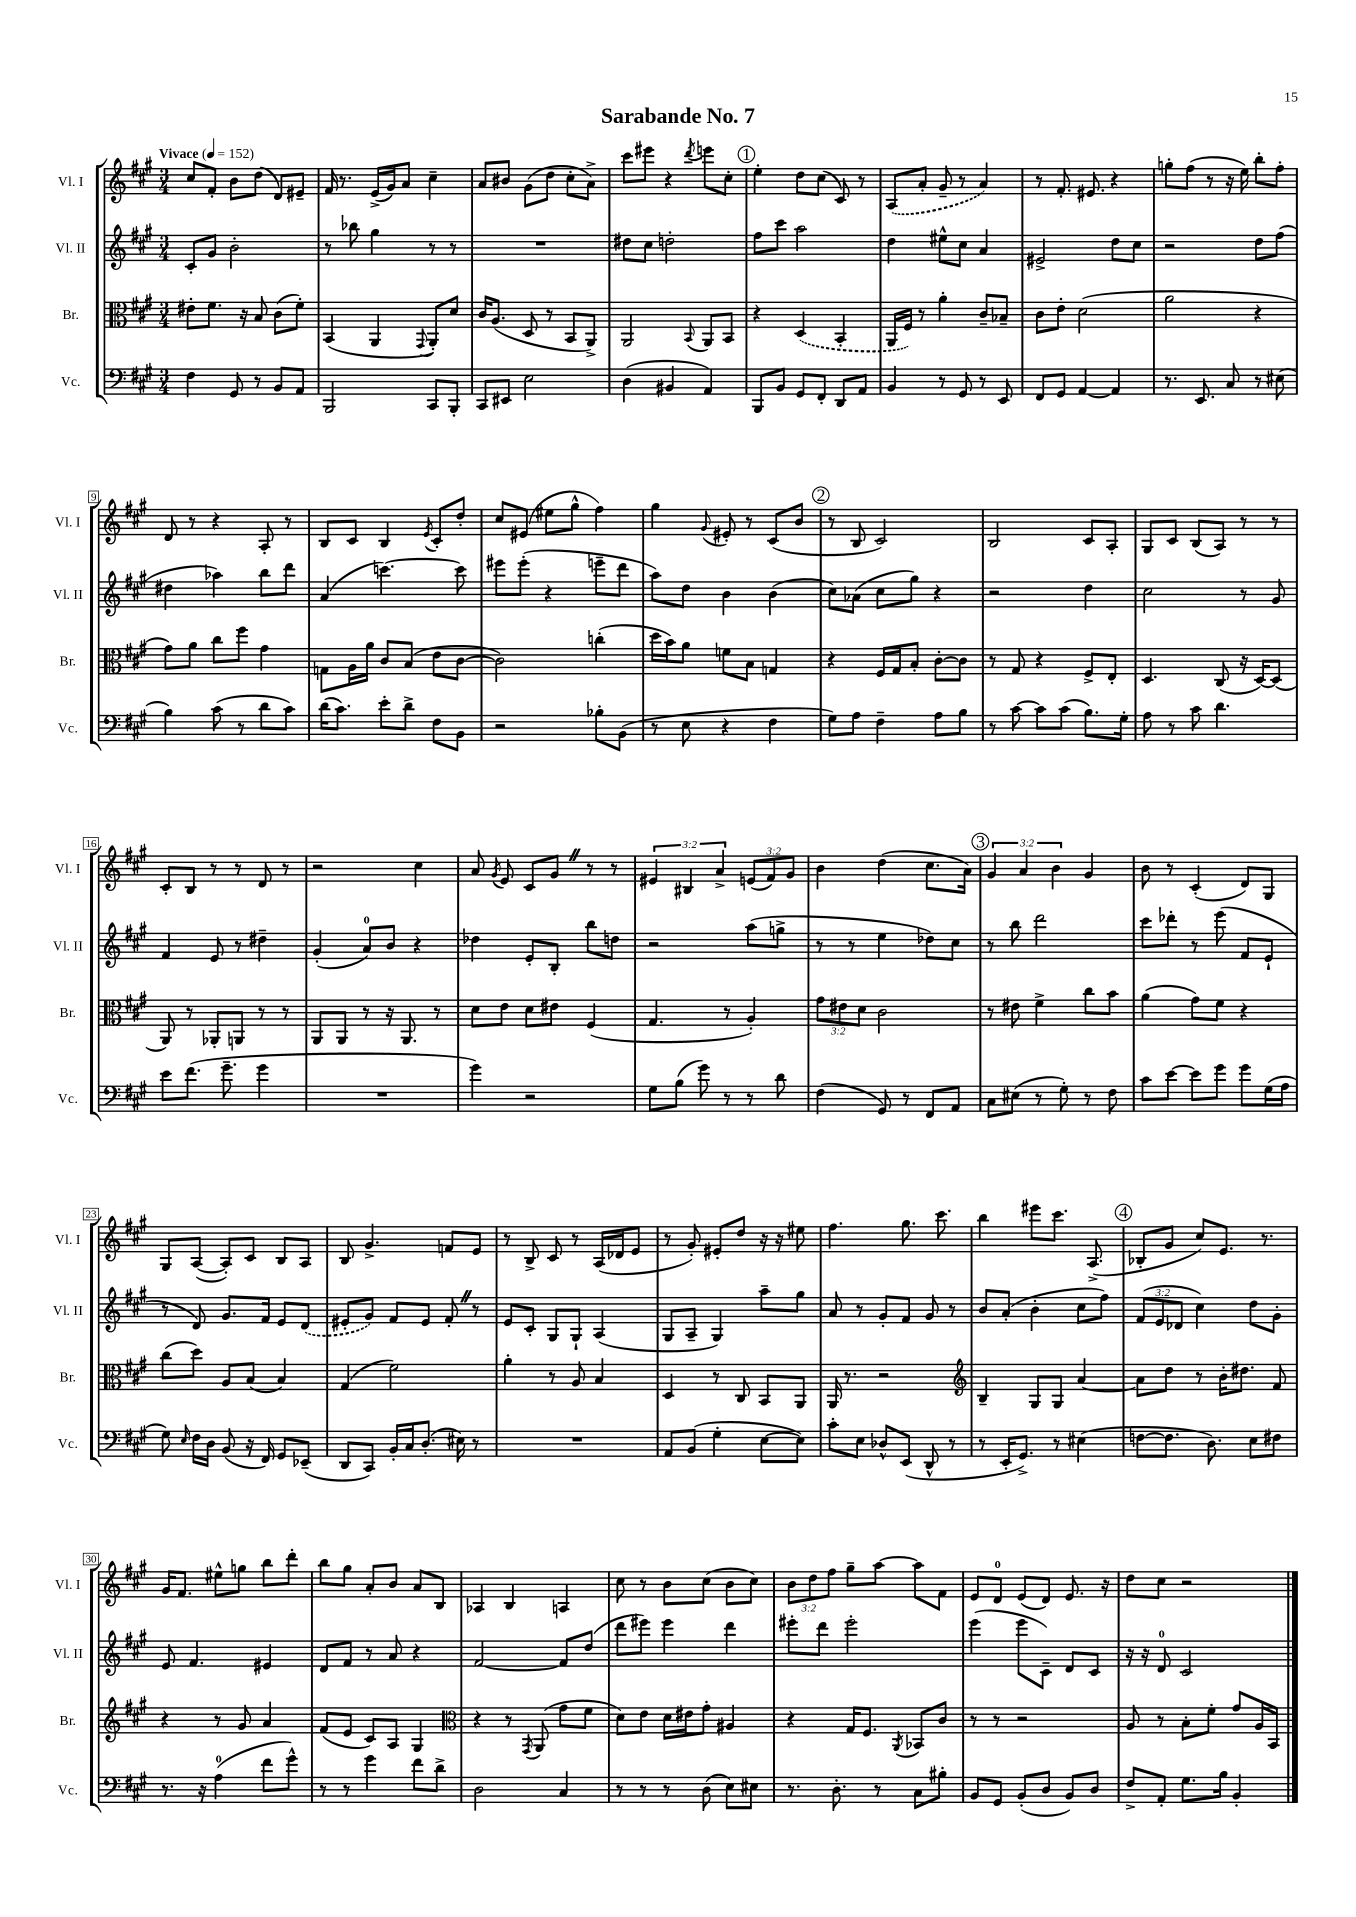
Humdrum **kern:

**kern	**kern	**kern	**kern
*staff4	*staff3	*staff2	*staff1
*clefF4	*clefC3	*clefG2	*clefG2
*k[f#c#g#]	*k[f#c#g#]	*k[f#c#g#]	*k[f#c#g#]
*M3/4	*M3/4	*M3/4	*M3/4
*MM152	*MM152	*MM152	*MM152
4F#	8e#'	8c#'	8cc#
.	8.f#	8g#	8f#'
8GG#	.	2b'	8b
.	16r	.	.
8r	8B	.	(8dd
8BB	(8c#	.	8d)
8AA	8f#')	.	8e#~
=	=	=	=
2BBB	(4BB	8r	16f#
.	.	.	8.r
.	.	8bb-	.
.	4AA	4gg#	(16e^
.	.	.	16g#)
.	.	.	8a
.	8qqGG#	.	.
8CC#	8AA')	8r	4cc#~
8BBB'	8d	8r	.
=	=	=	=
8CC#	16c#	2.r	8a
.	(8.A	.	.
8EE#	.	.	8b#
2E	8D	.	(8g#
.	8r	.	8dd
.	8BB	.	8cc#'
.	8AA^)	.	8a^)
=	=	=	=
(4D	2AA	8dd#	8ccc#
.	.	8cc#	8eee#
4BB#	.	2dd'	4r
.	8qqBB	.	8qddd
4AA)	8AA	.	8eee
.	8BB	.	8cc#'
=	=	=	=
8BBB	4r	8ff#	4ee'
8BB	.	8ccc#	.
8GG#	(4D	2aa	8dd
8FF#'	.	.	(8cc#
8DD	4BB'	.	8c#)
8AA	.	.	8r
=	=	=	=
4BB	16AA	4dd	(8A
.	16F#)	.	.
.	8r	.	8a'
8r	4a'	8ee#^^	8g#~
8GG#	.	8cc#	8r
8r	8c#~	4a	4a)
8EE	8B-~	.	.
=	=	=	=
8FF#	8c#	2e#^	8r
8GG#	8e'	.	8.f#'
[4AA	(2d	.	.
.	.	.	8.e#
4AA]	.	8dd	4r
.	.	8cc#	.
=	=	=	=
8.r	2a	2r	8gg'
.	.	.	(8ff#
8.EE	.	.	.
.	.	.	8r
8C#	.	.	16r
.	.	.	16ee)
8r	4r	8dd	8bb'
(8E#	.	(8ff#	8ff#'
=	=	=	=
4B)	8g#)	4dd#	8d
.	8a	.	8r
(8c#	8cc#	4aa-)	4r
8r	8ff#	.	.
8d	4g#	8bb	8A'
8c#)	.	8ddd	8r
=	=	=	=
(16d	8G	(4a	8B
8.c#)	.	.	.
.	16A	.	8c#
.	16a	.	.
8e'	8c#	[4.ccc)	4B
8d^	(8B	.	.
.	.	.	8qe
8F#	8e	.	8c#'
8BB	[8c#	8ccc]	8dd'
=	=	=	=
2r	2c#])	8eee#	8cc#
.	.	(8eee#'	(8e#
.	.	4r	8ee#
.	.	.	8gg#^^
8B-'	(4cc'	8eee~	4ff#)
(8BB	.	8ddd	.
=	=	=	=
8r	16dd	8aa)	4gg#
.	16b)	.	.
8E	8a	8dd	.
.	.	.	8qqg#
4r	8f	4b	8e#'
.	8B	.	8r
4F#	4G	(4b	(8c#
.	.	.	8b
=	=	=	=
8G#)	4r	8cc#)	8r
8A	.	(8a-	8B
4F#~	16F#	8cc#	2c#)
.	16G#	.	.
.	8B'	8gg#)	.
8A	[8c#'	4r	.
8B	8c#]	.	.
=	=	=	=
8r	8r	2r	2B
[8c#	8G#	.	.
8c#]	4r	.	.
(8c#	.	.	.
8.B)	8F#^	4dd	8c#
.	8E'	.	8A'
16G#'	.	.	.
=	=	=	=
8A	4.D	2cc#	8G#
8r	.	.	8c#
8c#	.	.	(8B
4.d	(8C#	.	8A)
.	16r	8r	8r
.	[16D)	.	.
.	(8D]	8g#	8r
=	=	=	=
8e	8AA)	4f#	8c#'
(8.f#	8r	.	8B
.	8AA-'	8e	8r
8.g#~	.	.	.
.	8AA	8r	8r
4g#	8r	4dd#~	8d
.	8r	.	8r
=	=	=	=
2.r	8AA	(4g#'	2r
.	8AA	.	.
.	8r	8a)	.
.	16r	8b	.
.	8.AA	.	.
.	.	4r	4cc#
.	8r	.	.
=	=	=	=
4g#)	8d	4dd-	8a
.	.	.	8qg#
.	8e	.	8e
2r	8d	8e'	8c#
.	8e#	8B'	8g#
.	(4F#	8bb	8r
.	.	8dd	8r
=	=	=	=
8G#	4.G#	2r	6e#
(8B	.	.	.
.	.	.	6B#
8g#)	.	.	.
.	.	.	6a^
8r	8r	.	.
8r	4A')	(8aa	(12e
.	.	.	12f#)
8d	.	8gg^	.
.	.	.	12g#
=	=	=	=
(4F#	12g#	8r	4b
.	12e#	.	.
.	.	8r	.
.	12d	.	.
8GG#)	2c#	4ee	(4dd
8r	.	.	.
8FF#	.	8dd-)	8.cc#
8AA	.	8cc#	.
.	.	.	16a)
=	=	=	=
8C#	8r	8r	6g#
(8E#	8e#	8bb	.
.	.	.	6a
8r	4f#^	2ddd	.
.	.	.	6b
8G#')	.	.	.
8r	8cc#	.	4g#
8F#	8b	.	.
=	=	=	=
8c#	(4a	8ccc#	8b
[8e	.	8ddd-'	8r
8e]	8g#)	8r	(4c#'
8g#	8f#	(8eee	.
8g#	4r	8f#	8d)
(16G#	.	8e`	8G#
16A	.	.	.
=	=	=	=
8G#)	(8cc#	8r	8G#
16qqE	.	.	.
16F#	8dd)	8d)	([8A
16D	.	.	.
(8BB	8A	8.g#	8A'])
16r	(8B	.	8c#
16FF#)	.	16f#	.
8GG#	4B)	8e	8B
(8EE-~	.	(8d	8A
=	=	=	=
8DD	(4G#	8e#'	8B
8CC#)	.	8g#)	4.g#^
16BB'	2f#)	8f#	.
16C#	.	.	.
(8.D'	.	8e#	.
.	.	8f#'	8f
16E#)	.	.	.
8r	.	8r	8e
=	=	=	=
2.r	4a'	8e	8r
.	.	8c#'	8B^
.	8r	8G#	8c#
.	8A	8G#`	8r
.	4B	(4A	(16A
.	.	.	16d-
.	.	.	8e
=	=	=	=
8AA	4D	8G#	8r
(8BB	.	8A~	8g#')
4G#'	8r	4G#)	8e#'
.	8C#	.	8dd
[8E	8BB	8aa~	16r
.	.	.	16r
8E])	8AA	8gg#	8ee#
=	=	=	=
8c#'	16AA	8a	4.ff#
.	8.r	.	.
8E	.	8r	.
8D-^^	2r	8g#'	.
(8EE	.	8f#	8.gg#
8DD^^	.	8g#	.
.	.	.	8.ccc#
8r	.	8r	.
=	=	=	=
*	*clefG2	*	*
8r	4B~	8b	4bb
16EE'	.	(8a'	.
8.GG#^)	.	.	.
.	8G#	4b'	8eee#
8r	8G#	.	8.ccc#
(4E#	[4a	8cc#	.
.	.	.	(8.A^
.	.	8ff#)	.
=	=	=	=
[8F	8a]	(12f#	8B-'
.	.	12e	.
8.F]	8dd	.	8g#
.	.	12d-	.
.	8r	4cc#)	8cc#)
8.D)	.	.	.
.	16b'	.	8.e
.	8.dd#	.	.
8E	.	8dd	.
.	.	.	8.r
8F#	8f#	8g#'	.
=	=	=	=
8.r	4r	8e	16g#
.	.	.	8.f#
.	.	4.f#	.
16r	.	.	.
(4A	8r	.	8ee#^^
.	8g#	.	8gg
8f#	4a	4e#	8bb
8g#^^)	.	.	8ddd'
=	=	=	=
8r	(8f#	8d	8bb
8r	8e	8f#	8gg#
4g#	8c#)	8r	8a'
.	8A	8a	8b
8f#	4G#	4r	8a
8d^	.	.	8B
=	=	=	=
*	*clefC3	*	*
2D	4r	[2f#	4A-
.	8r	.	4B
.	8qGG#	.	.
.	(8AA	.	.
4C#	8g#	8f#]	4A
.	8f#	(8dd	.
=	=	=	=
8r	8d)	8ddd	8cc#
8r	8e	8eee#)	8r
8r	16d	4eee#	8b
.	16e#	.	.
(8D	8g#'	.	(8cc#
8E)	4A#	4ddd	8b
8E#	.	.	8cc#)
=	=	=	=
8.r	4r	8eee#'	12b
.	.	.	12dd
.	.	8ddd	.
.	.	.	12ff#
8.D'	.	.	.
.	16G#	2eee#'	8gg#~
.	8.F#	.	.
8r	.	.	[8aa
.	8qAA	.	.
8C#	8BB-	.	8aa]
8B#'	8c#	.	8f#
=	=	=	=
8BB	8r	(4eee	8e
8GG#	8r	.	8d
(8BB'	2r	8eee	(8e
8D	.	8c#~)	8d)
8BB)	.	8d	8.e
8D	.	8c#	.
.	.	.	16r
=	=	=	=
8F#^	8A	16r	8dd
.	.	16r	.
8AA'	8r	8d	8cc#
8.G#	8B'	2c#	2r
.	8f#'	.	.
16B	.	.	.
4BB'	8g#	.	.
.	16A	.	.
.	16BB	.	.
==	==	==	==
*-	*-	*-	*-
